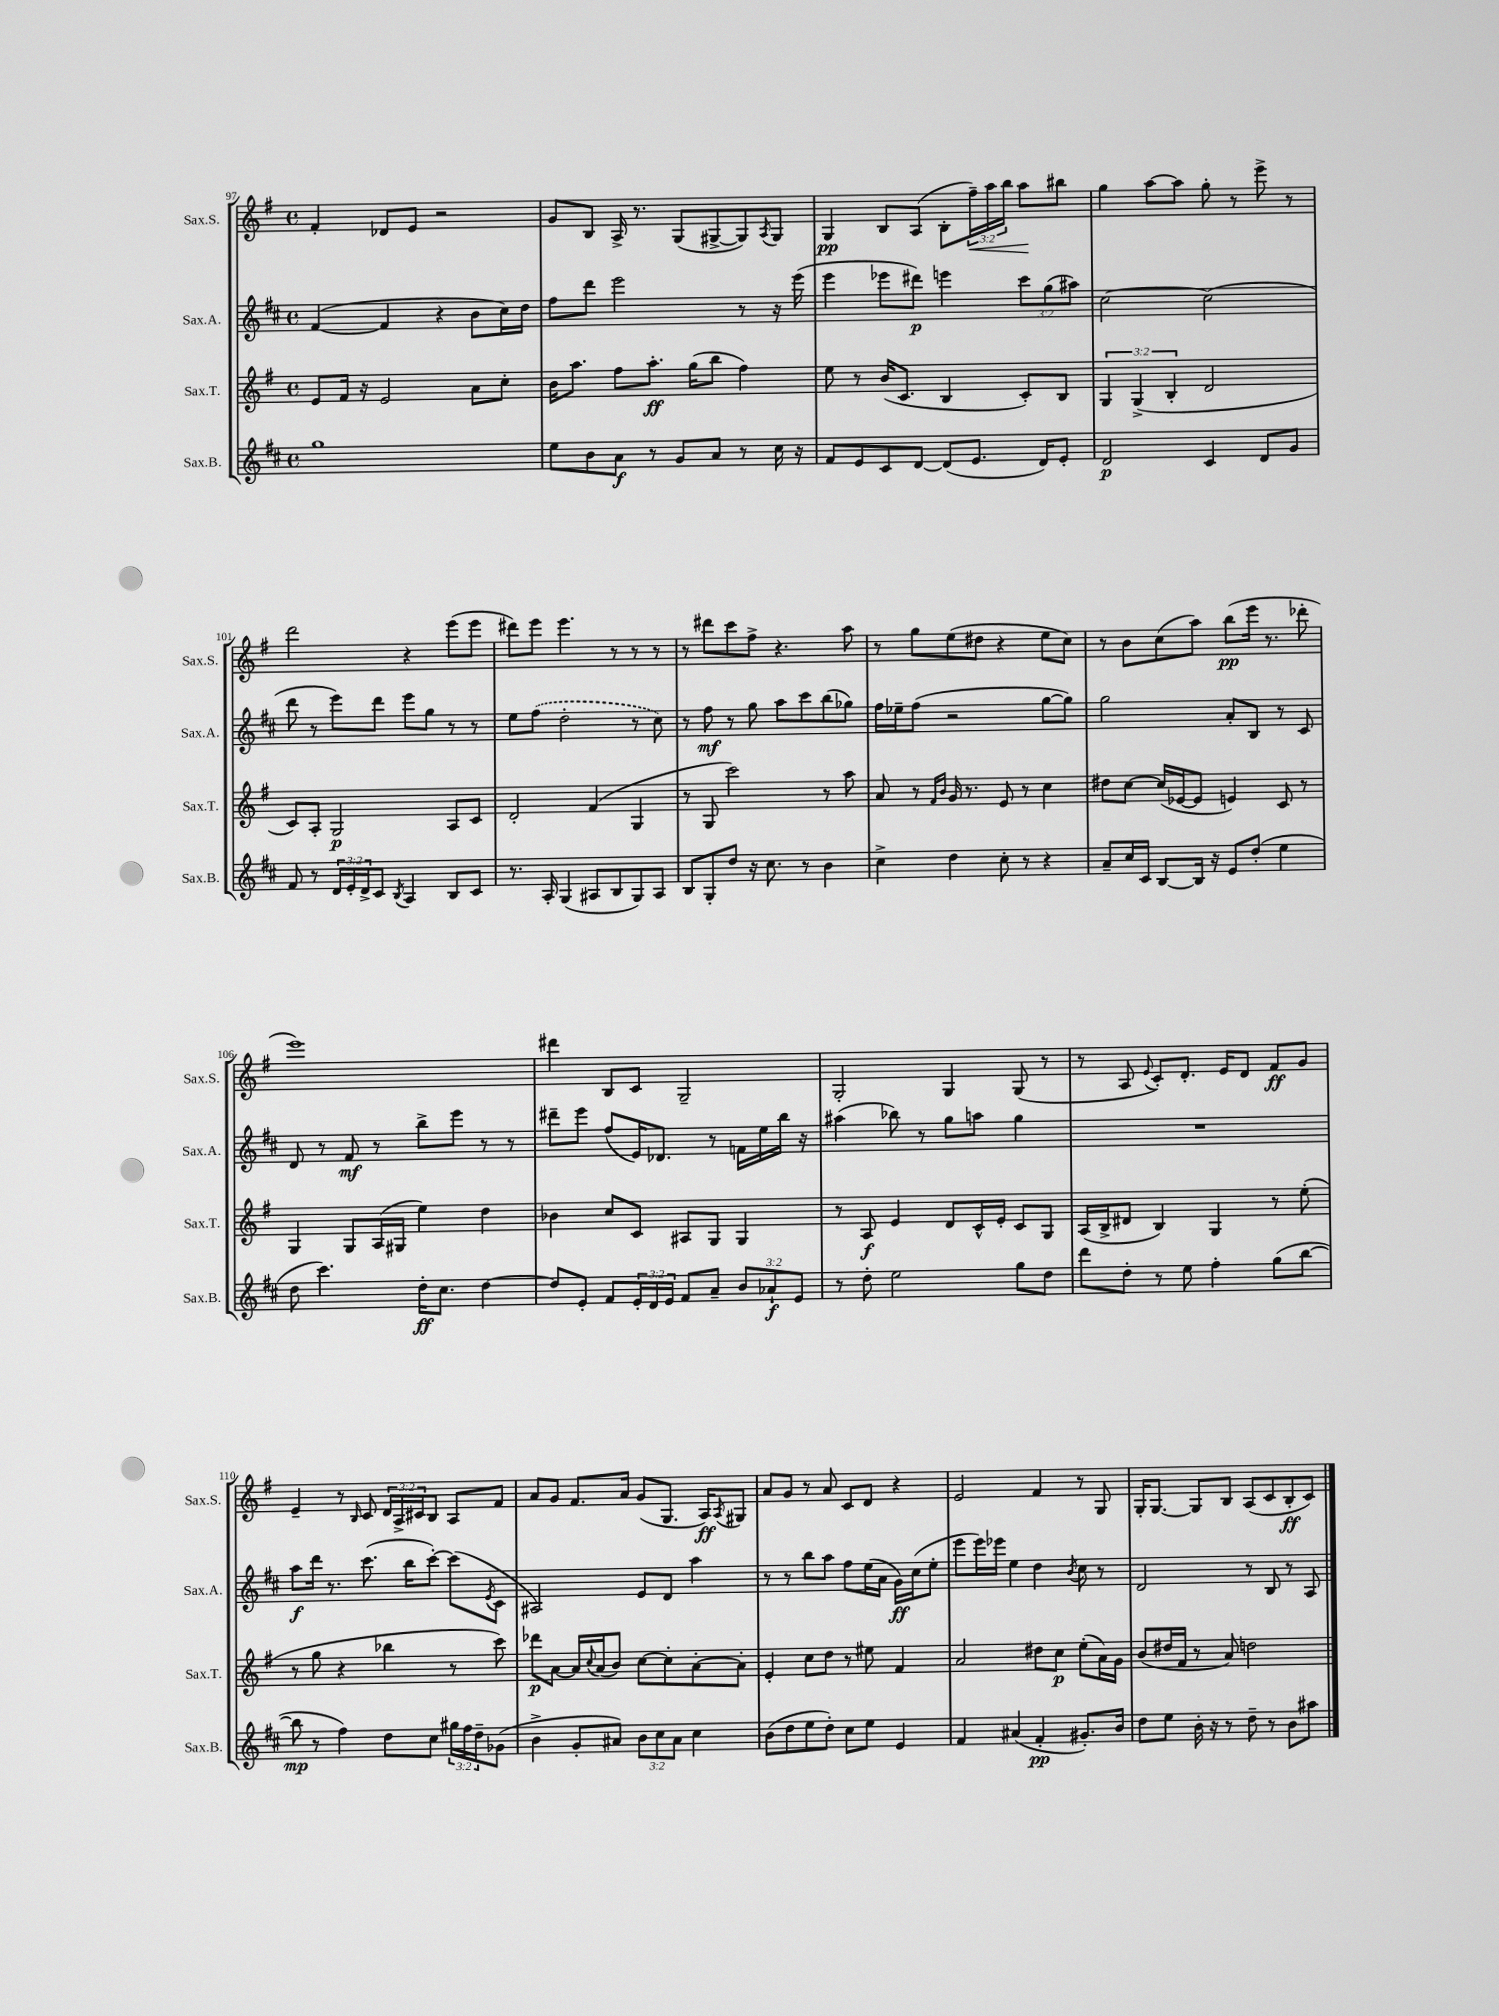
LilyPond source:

<<
\new StaffGroup <<
\new Staff = "s0" \with { instrumentName = "Sax.S." shortInstrumentName = "Sax.S." } {
    \clef treble \key g \major \defaultTimeSignature \time 4/4 \override Staff.TupletNumber.text = #tuplet-number::calc-fraction-text
    fis'4-. des'8 e'8 r2 |
    g'8 b8 a16-> r8. g8( gis8~-> gis8) \acciaccatura { a8 } gis8 |
    g4\pp b8 a8( b8-. \tuplet 3/2 { fis''16--\<) a''16 b''16 } a''8\! bis''8 |
    g''4 a''8~ a''8 g''8-. r8 e'''8-> r8 |
    d'''2 r4 e'''8( e'''8 |
    dis'''8) e'''8 e'''4. r8 r8 r8 |
    r8 dis'''8 c'''8 fis''8-> r4. a''8 |
    r8 g''8 e''8( dis''8 r4 e''8 c''8) |
    r8 b'8 c''8( a''8) b''8\pp( e'''16 r8. des'''8-. |
    e'''1) |
    dis'''4 b8 c'8 g2-- |
    g2-. g4 g8( r8 |
    r8 a8 \appoggiatura { e'8 } c'8-.) d'8.-. e'16 d'8 fis'8\ff g'8 |
    e'4-- r8 \grace { b16 } c'8 \tuplet 3/2 { d'16 a16-> cis'16 } b8 a8 fis'8 |
    a'8 g'8 fis'8. a'16 g'8( g8. a16\ff) \acciaccatura { a8 } gis8 |
    a'8 g'8 r8 a'8 c'8 d'8 r4 |
    e'2 fis'4 r8 g8 |
    g16-. g8.~ g8 b8 a8( c'8 b8-.\ff c'8) \bar "|." |
}
\new Staff = "s1" \with { instrumentName = "Sax.A." shortInstrumentName = "Sax.A." } {
    \clef treble \key d \major \defaultTimeSignature \time 4/4 \override Staff.TupletNumber.text = #tuplet-number::calc-fraction-text
    fis'4~( fis'4 r4 b'8 cis''16) d''16 |
    fis''8 d'''8 e'''2 r8 r16 e'''16( |
    e'''4 ees'''8 dis'''8\p) e'''4 \tuplet 3/2 { cis'''8 g''8( ais''8) } |
    cis''2~ cis''2( |
    d'''8 r8 e'''8) d'''8 e'''8 g''8 r8 r8 |
    e''8 \once \slurDashed fis''8( d''2-. r8 cis''8) |
    r8 fis''8\mf r8 g''8 a''8 cis'''8 b''8( ges''8) |
    fis''16 ees''16-- fis''8( r2 g''8~ g''8) |
    g''2 a'8-. b8 r8 cis'8 |
    d'8 r8 fis'8\mf r8 b''8-> e'''8 r8 r8 |
    dis'''8-- e'''8 fis''8( e'16) des'8. r8 f'16 e''16 b''16 r16 |
    ais''4( bes''8) r8 g''8 a''8 g''4 |
    R1 |
    a''8\f d'''16 r8. cis'''8.( b''16 cis'''8~-.) cis'''8( \acciaccatura { e'8 } cis'8 |
    ais2) e'8 d'8 a''4 |
    r8 r8 b''8 a''8 fis''8 e''16( a'16 g'16\ff) cis''16( e''8-. |
    e'''8 e'''16) ees'''16 e''4 d''4 \acciaccatura { b'8 } cis''8 r8 |
    d'2 r8 b8 r8 a8 \bar "|." |
}
\new Staff = "s2" \with { instrumentName = "Sax.T." shortInstrumentName = "Sax.T." } {
    \clef treble \key g \major \defaultTimeSignature \time 4/4 \override Staff.TupletNumber.text = #tuplet-number::calc-fraction-text
    e'8 fis'16 r16 e'2 a'8 c''8-. |
    b'16 a''8. fis''8 a''8.-.\ff g''16( b''8 fis''4) |
    e''8 r8 b'16( c'8. b4 c'8-.) b8 |
    \tuplet 3/2 { g4 g4->( b4-. } d'2 |
    c'8) a8-. g2\p a8 c'8 |
    d'2-. fis'4( g4 |
    r8 g8 c'''2) r8 a''8 |
    a'8 r8 \grace { fis'16 b'16 } g'16 r8. e'8 r8 c''4 |
    dis''8 c''8~ c''16( ees'16~ ees'8 e'4) c'8 r8 |
    g4 g8 a16( gis16 e''4) d''4 |
    bes'4 c''8 c'8 ais8 g8 g4 |
    r8 a8\f e'4 d'8 c'16-^ e'16-. c'8 g8 |
    a16( b16-> dis'8 b4) g4 r8 e''8-.( |
    r8 g''8 r4 bes''4 r8 c'''8) |
    des'''8\p a'8~ a'16 \appoggiatura { c''8 } a'16( b'8) c''8~ c''8-. a'8~-. a'8-. |
    e'4-. c''8 d''8 r8 eis''8 fis'4 |
    a'2 dis''8 c''8\p e''8-.( a'16) g'16 |
    b'8( dis''16 fis'16 r8 a'8) d''2 \bar "|." |
}
\new Staff = "s3" \with { instrumentName = "Sax.B." shortInstrumentName = "Sax.B." } {
    \clef treble \key d \major \defaultTimeSignature \time 4/4 \override Staff.TupletNumber.text = #tuplet-number::calc-fraction-text
    g''1 |
    e''8 b'8 a'8\f r8 g'8 a'8 r8 cis''16 r16 |
    fis'8 e'8 cis'8 d'8~ d'8( e'8. d'16) e'8-. |
    d'2\p cis'4 d'8 g'8 |
    fis'8 r8 \tuplet 3/2 { d'16 e'16-. d'16-> } cis'8 \acciaccatura { b8 } a4 b8 cis'8 |
    r8. a16-. g4( ais8 b8 g8) ais8 |
    b8 g8-. d''8 r16 cis''8. r8 b'4 |
    cis''4-> d''4 cis''8-. r8 r4 |
    a'8-- cis''16 cis'16 b8~ b16 r16 e'8 d''8-.( e''4 |
    d''8 cis'''4.) d''16-.\ff cis''8. d''4~ |
    d''8 e'8-. fis'8 \tuplet 3/2 { e'16-. d'16 e'16 } fis'8 a'8-- \tuplet 3/2 { b'8 aes'8-!\f e'8 } |
    r8 d''8-. e''2 g''8 d''8 |
    d'''8 d''8-. r8 e''8 fis''4-. g''8( b''8~ |
    b''8\mp r8 fis''4) d''8 cis''8 \tuplet 3/2 { gis''16 fis''16 d''16-- } ges'8( |
    b'4-> g'8-. ais'8) \tuplet 3/2 { b'8 cis''8 ais'8 } cis''4 |
    b'8( d''8 e''8 d''8-.) cis''8 e''8 e'4 |
    fis'4 ais'4( fis'4-.\pp gis'8.-.) b'16 |
    d''8 e''8 b'16-. r16 r8 d''8-- r8 b'8 ais''8 \bar "|." |
}
>>
>>
\layout { \context { \Score currentBarNumber = #97 } }
